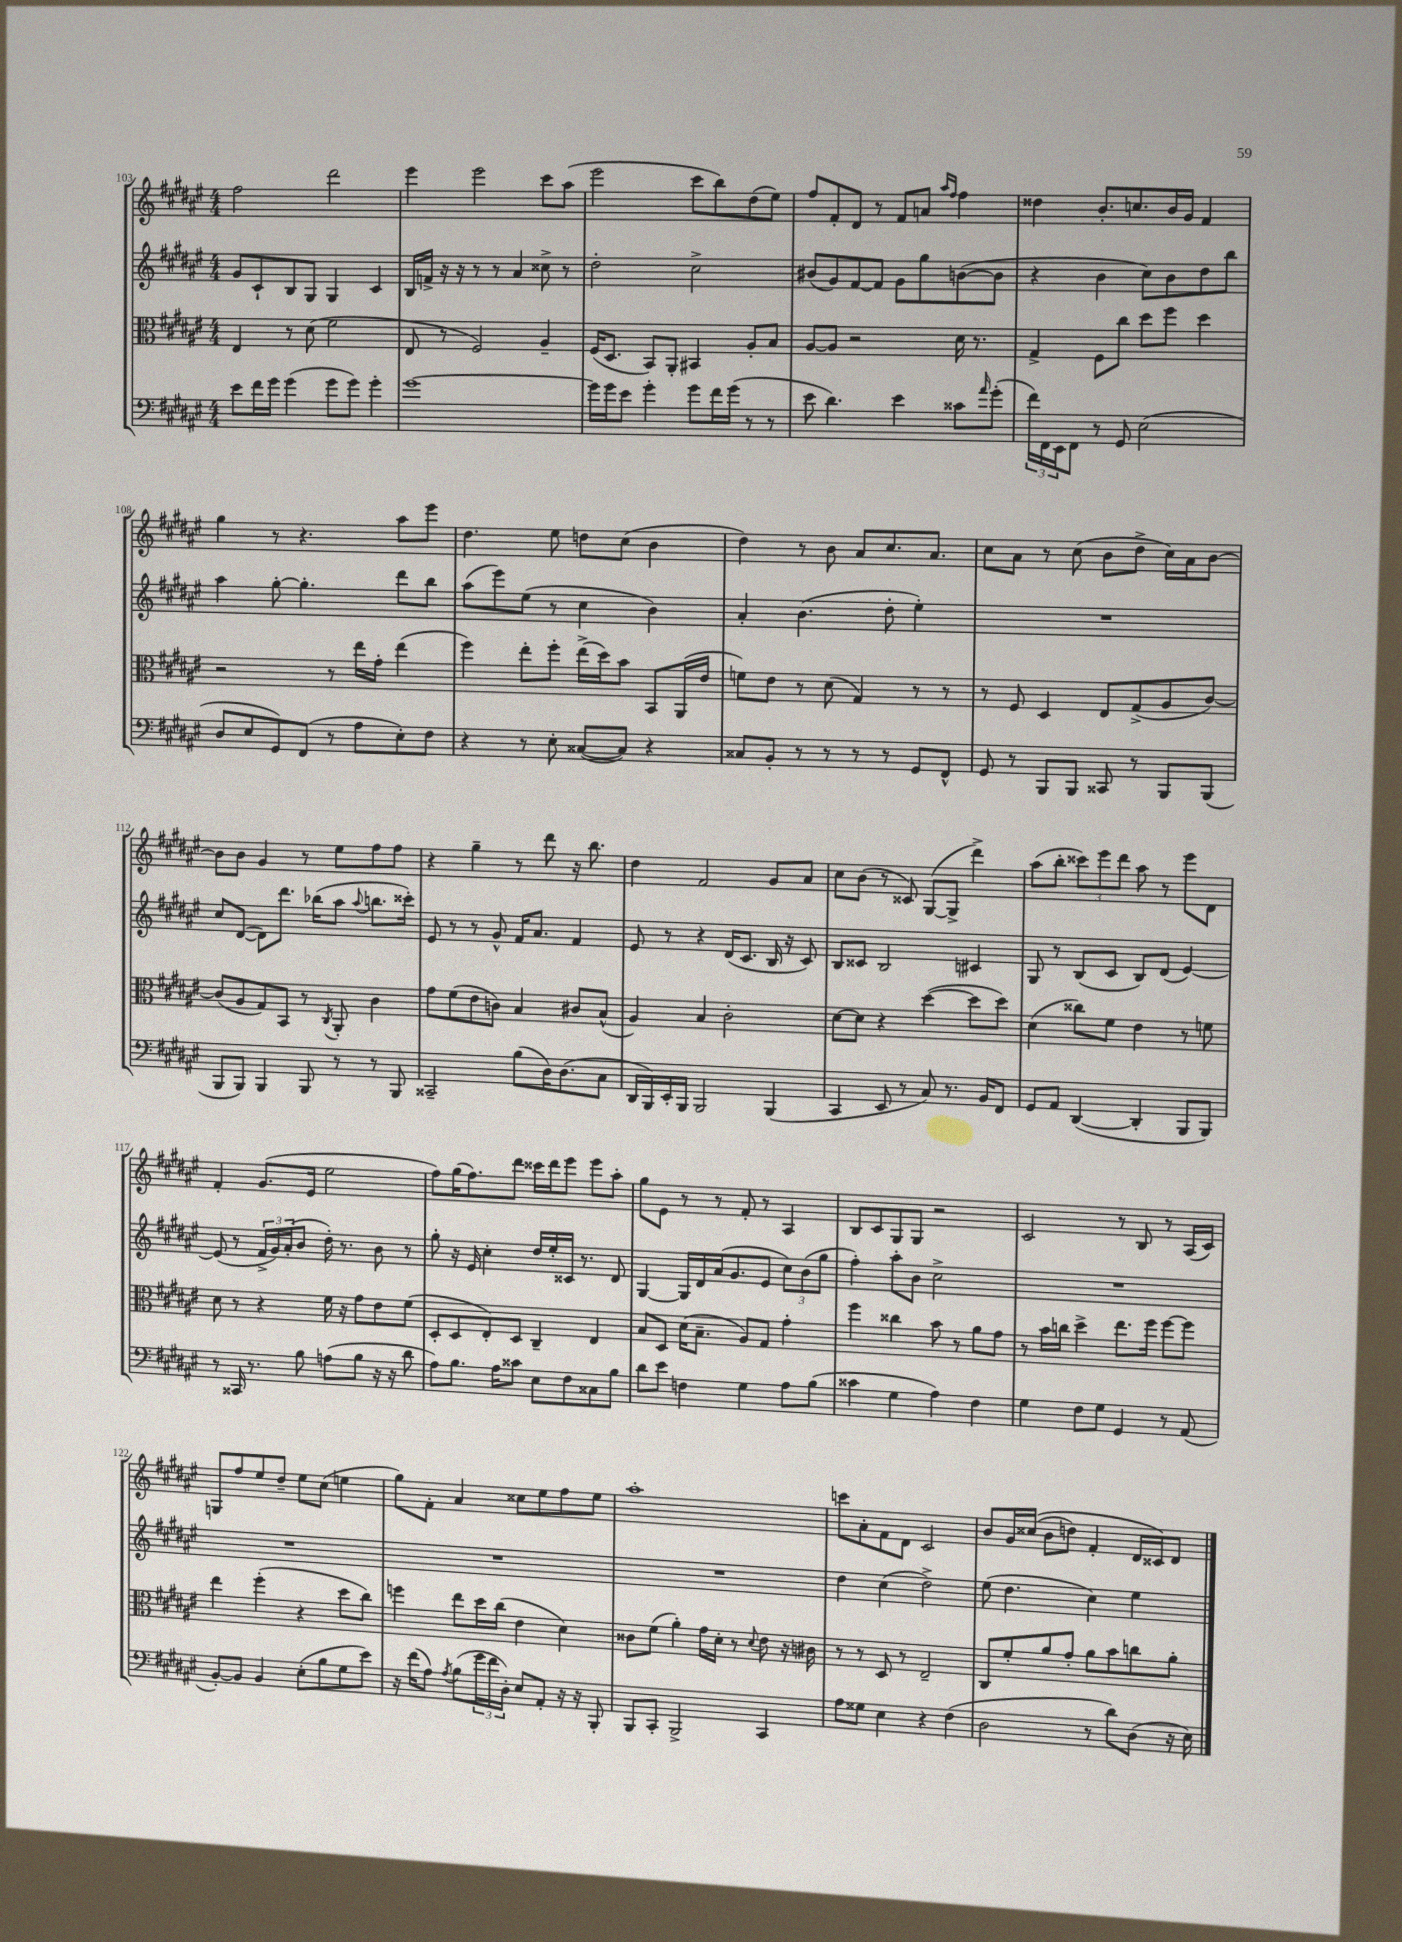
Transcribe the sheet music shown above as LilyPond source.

<<
\new StaffGroup <<
\new Staff = "s0" {
    \clef treble \key fis \major \numericTimeSignature \time 4/4
    fis''2 dis'''2 |
    eis'''4 eis'''2 cis'''8 ais''8( |
    eis'''2 cis'''8 b''8) dis''8( eis''8) |
    fis''8 fis'8-. dis'8 r8 fis'8 a'8 \grace { ais''16 fis''16 } fis''4 |
    disis''4 b'8.-. c''8. b'16 gis'16 fis'4 |
    gis''4 r8 r4. ais''8 eis'''8 |
    dis''4. eis''8 d''8 cis''8( b'4 |
    dis''4) r8 b'8 ais'8 cis''8. ais'8. |
    cis''8 ais'8 r8 cis''8( b'8 dis''8-> cis''16) ais'16 b'8~ |
    b'8 b'8 gis'4 r8 eis''8 fis''8 fis''8 |
    r4 gis''4-- r8 dis'''8 r16 b''8. |
    dis''4 fis'2 gis'8 ais'8 |
    cis''8 b'8( r8 cisis'8) gis8~( gis8-> dis'''4->) |
    ais''8( b''8-. \tuplet 3/2 { cisis'''8) eis'''8 dis'''8 } ais''8 r8 eis'''8 dis'8 |
    fis'4-. gis'8.( eis'16 eis''2 |
    fis''8) gis''16( fis''8.) dis'''8 cisis'''16 dis'''16 eis'''8 eis'''8 ais''8-. |
    gis''8 eis'8 r8 r8 fis'8-. r8 ais4 |
    b8 cis'8 gis8 gis8 r2 |
    cis'2 r8 b8 r8 ais16( cis'16) |
    g8 fis''8 eis''8 dis''8-- eis''8 cis''8( e''4 |
    gis''8) fis'8-. ais'4 cisis''8 eis''8 fis''8 eis''8 |
    ais''1-. |
    c'''8 ais'8-. fis'8 dis'8 cis'2 |
    b'8 gis'16 cisis''16(\( b'8 d''8) fis'4-. dis'16 cisis'16\) dis'8 \bar "|." |
}
\new Staff = "s1" {
    \clef treble \key fis \major \numericTimeSignature \time 4/4
    gis'8 cis'8-! b8 gis8 gis4 cis'4 |
    b16 f'16-> r16 r16 r8 r8 ais'4 cisis''8-> r8 |
    dis''2-. cis''2-> |
    bis'8( gis'8) fis'8~ fis'8 gis'8 gis''8 b'8~( b'8 |
    r4 b'4 cis''8) b'8 dis''8 b''8 |
    ais''4 gis''8~-. gis''4.-. dis'''8 b''8 |
    ais''8( eis'''8) eis''8( r8 cis''4 b'4) |
    ais'4-. b'4.( dis''8-. eis''4-.) |
    R1 |
    cis''8 dis'8~( dis'8) dis'''8. bes''16( ais''8 \appoggiatura { ais''8 } b''8. cisis'''16-.) |
    eis'8 r8 r8 gis'8-^ fis'16 ais'8. fis'4 |
    eis'8 r8 r4 dis'16( cis'8. b16 r16 cis'8) |
    b8 cisis'8 b2 cis'4 |
    gis8 r8 b8( cis'8 b8) dis'8( eis'4~) |
    eis'8( r8 \tuplet 3/2 { fis'16-> gis'16) ais'16-.( } b'8 dis''16-.) r8. b'8 r8 |
    gis''8-. r16 eis'16 cis''4-. dis''16 eis''16-. cisis'16 r8. dis'8 |
    gis4~ gis16 dis'16 ais'16( gis'8. eis'8 \tuplet 3/2 { cis''8) b'8( gis''8 } |
    fis''4-.) ais''8-. b'8 cis''2-> |
    R1 |
    R1 |
    R1 |
    R1 |
    dis''4 cis''4( dis''2->) |
    eis''8( dis''4. cis''4) eis''4 \bar "|." |
}
\new Staff = "s2" {
    \clef alto \key fis \major \numericTimeSignature \time 4/4
    eis4 r8 dis'8( fis'2 |
    eis8 r8 fis2) ais4-- |
    fis16( dis8. b,8) ais,8-. bis,4 ais8-. b8 |
    ais8~ ais8 r2 dis'16 r8. |
    gis4-> fis8 cis''8 dis''8 fis''8 dis''4 |
    r2 r8 eis''16 gis'16-. eis''4( |
    fis''4) eis''8-. fis''8-. eis''16->( dis''16) b'8 b,8 ais,16( eis'16 |
    f'8) eis'8 r8 dis'8( gis4) r8 r8 |
    r8 fis8 dis4 eis8 gis8->( ais8 cis'8~) |
    cis'8( ais8 gis8) b,8 r8 \acciaccatura { cis8 } ais,8-. cis'4 |
    gis'8 fis'8( eis'8 c'8) b4 cis'8 b8-^( |
    ais4) b4 cis'2-. |
    dis'8~ dis'8 r4 dis''4~( dis''8 dis''8) |
    dis'4( cisis''8) fis'8 eis'4 r8 f'8 |
    dis'8 r8 r4 fis'16 r16 gis'8 eis'8 fis'8( |
    dis8-. dis8 eis8-.) dis8 cis4-- eis4 |
    b8 dis8 dis'16( b8.-- ais8) gis8 gis'4-. |
    fis''4 cisis''4 b'8 r8 ais'8 gis'8 |
    r8 b'16 c''16 dis''4-> eis''8. fis''16 fis''8~ fis''8 |
    eis''4 fis''4-.( r4 dis''8 cis''8) |
    f''4 eis''8 dis''16 cis''16( eis'4 dis'4) |
    cisis'8 fis'8( ais'4-.) gis'16 dis'16-. r8 \appoggiatura { dis'8 } eis'8 r16 cis'16 |
    r8 r8 dis8 r8 eis2-- |
    cis8 fis'8-. ais'8 gis'8-. ais'8 b'8 c''8 ais'8-. \bar "|." |
}
\new Staff = "s3" {
    \clef bass \key fis \major \numericTimeSignature \time 4/4
    eis'8 fis'16 gis'16 gis'4( gis'8 gis'8) gis'4-. |
    gis'1~ |
    gis'16 gis'16 eis'8 gis'4-. gis'8 fis'16 gis'16( r8 r8 |
    eis'8 dis'4.) eis'4 cisis'8 \grace { ais'16 } gis'8-.( |
    \tuplet 3/2 { fis'16) fis,16 eis,16 } fis,8 r8 gis,8 eis2( |
    dis8 eis8 gis,8) fis,8( r8 ais8 eis8-.) fis8 |
    r4 r8 eis8-. cisis8~( cisis8) r4 |
    cisis8 b,8-. r8 r8 r8 r8 gis,8 fis,8-^ |
    gis,8 r8 b,,8 b,,8 cisis,8 r8 b,,8 b,,8( |
    b,,8 b,,8) b,,4 b,,8 r8 r8 b,,8 |
    cisis,2-- b8( dis16) dis8.( cis8 |
    dis,16 b,,16) eis,16-. b,,16 b,,2 b,,4( |
    cis,4 eis,8 r8 cis8) r8. b,16 fis,8 |
    gis,8 ais,8 dis,4~( dis,4-. b,,8 b,,8) |
    r8 cisis,16 r8. b8 a8( b8 r16 r16 dis'8 |
    ais8) b8. ais16 cisis'8 eis8 fis8 cisis8 b8 |
    dis'8 eis'8 f4 gis4 ais8 b8( |
    cisis'4 gis4 ais4) fis4 |
    gis4 fis8 gis8 gis,4 r8 ais,8( |
    b,8~-.) b,8 b,4 eis8-.( b8 gis8 eis'8) |
    r16 fis'16( ais8) \acciaccatura { ais8 } b8( \tuplet 3/2 { gis'16 fis'16 dis16-.) } eis8 ais,8-. r16 r16 b,,8-. |
    b,,8 cis,8-. b,,2-> cis,4 |
    ais8 gisis8 eis4 r4 fis4( |
    dis2 r8 dis'8) dis8( r16 eis16) \bar "|." |
}
>>
>>
\layout { \context { \Score currentBarNumber = #103 } }
